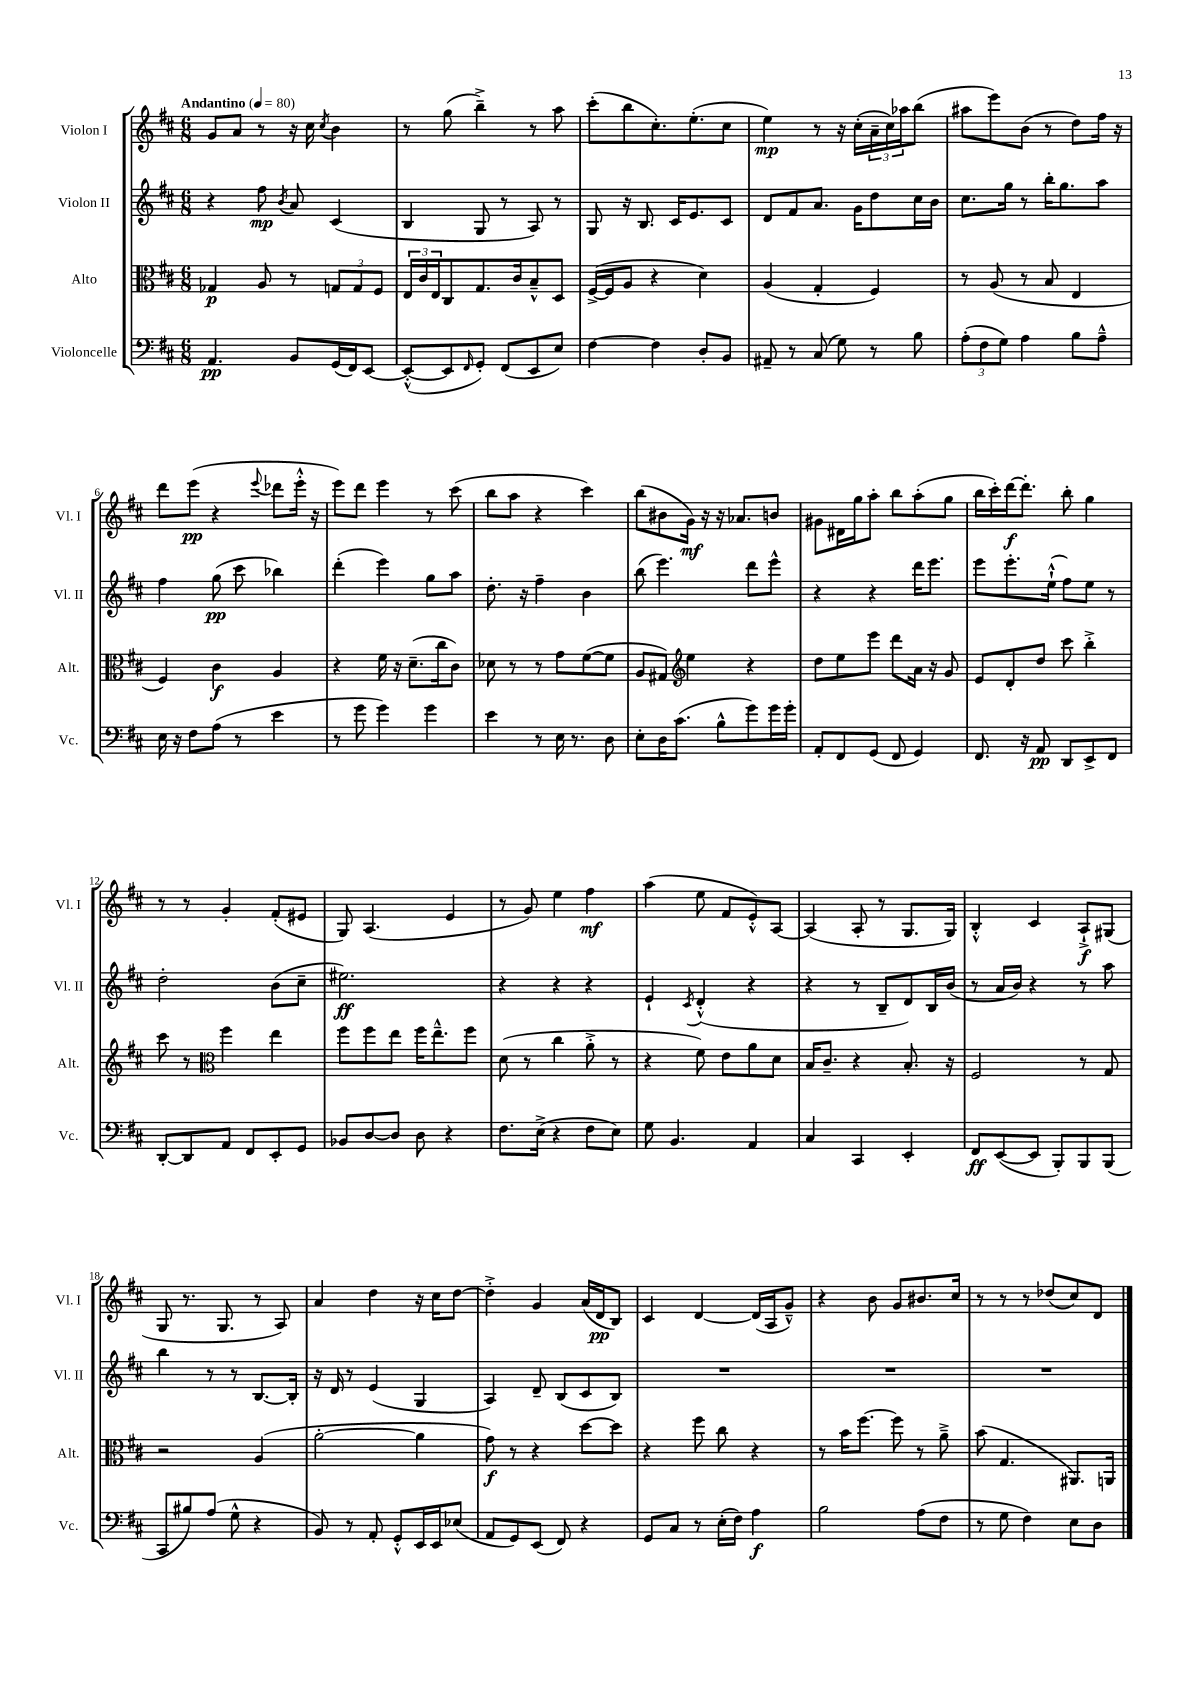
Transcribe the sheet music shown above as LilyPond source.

<<
\new StaffGroup <<
\new Staff = "s0" \with { instrumentName = "Violon I" shortInstrumentName = "Vl. I" } {
    \clef treble \key d \major \numericTimeSignature \time 6/8 \tempo "Andantino" 4 = 80
    g'8 a'8 r8 r16 cis''16 \acciaccatura { cis''8 } b'4 |
    r8 g''8( b''4--->) r8 a''8 |
    cis'''8-.( b''8 cis''8.-.) e''8.-.( cis''8 |
    e''4\mp) r8 r16 cis''16-.( \tuplet 3/2 { a'16-- cis''16) aes''16 } b''8( |
    ais''8 e'''8) b'8( r8 d''8) fis''16 r16 |
    d'''8 e'''8\pp( r4 \appoggiatura { e'''8 } des'''8 e'''16-.-^ r16 |
    e'''8) d'''8 e'''4 r8 cis'''8( |
    b''8 a''8 r4 cis'''4) |
    b''8( bis'8 g'16\mf) r16 r16 aes'8. b'8 |
    gis'8 dis'16 g''16 a''8-. b''8 a''8-.( g''8 |
    b''16 cis'''16-.) d'''16~\f d'''8.-. b''8-. g''4 |
    r8 r8 g'4-. fis'8-.( eis'8 |
    g8) a4.( e'4 |
    r8 g'8) e''4 fis''4\mf |
    a''4( e''8 fis'8 e'8-.-^) a8~ |
    a4( a8-. r8 g8. g16) |
    b4-.-^ cis'4 a8-!->\f gis8( |
    g8 r8. g8. r8 a8) |
    a'4 d''4 r16 cis''16 d''8~ |
    d''4-.-> g'4 a'16( d'16\pp b8) |
    cis'4 d'4~ d'16( a16 g'8---^) |
    r4 b'8 g'8 bis'8. cis''16 |
    r8 r8 r8 des''8( cis''8) d'8 \bar "|." |
}
\new Staff = "s1" \with { instrumentName = "Violon II" shortInstrumentName = "Vl. II" } {
    \clef treble \key d \major \numericTimeSignature \time 6/8
    r4 fis''8\mp \acciaccatura { b'8 } a'8 cis'4( |
    b4 g8 r8 a8) r8 |
    g8 r16 b8. cis'16 e'8. cis'8 |
    d'8 fis'8 a'8. g'16 d''8 cis''16 b'16 |
    cis''8. g''16 r8 b''16-. g''8. a''8 |
    fis''4 g''8\pp( cis'''8 bes''4) |
    d'''4-.( e'''4) g''8 a''8 |
    d''8.-. r16 fis''4-- b'4 |
    b''8( e'''4.) d'''8 e'''8-^ |
    r4 r4 d'''16 e'''8. |
    e'''8 e'''8.-. e''16-!-^( fis''8) e''8 r8 |
    d''2-. b'8( cis''8-- |
    eis''2.\ff) |
    r4 r4 r4 |
    e'4-! \acciaccatura { cis'8 } d'4-.-^( r4 |
    r4 r8 b8-- d'8) b16 b'16( |
    r8 a'16 b'16) r4 r8 a''8 |
    b''4 r8 r8 b8.~ b16-. |
    r16 d'16 r8 e'4( g4 |
    a4) d'8-- b8( cis'8 b8) |
    R2. |
    R2. |
    R2. \bar "|." |
}
\new Staff = "s2" \with { instrumentName = "Alto" shortInstrumentName = "Alt." } {
    \clef alto \key d \major \numericTimeSignature \time 6/8
    ges4\p a8 r8 \tuplet 3/2 { g8 g8 fis8 } |
    \tuplet 3/2 { e16 cis'16 e16 } cis8 g8. cis'16 b8---^ d8 |
    fis16~->( fis16 a8 r4 d'4) |
    a4( g4-. fis4) |
    r8 a8( r8 b8 e4 |
    fis4) cis'4\f a4 |
    r4 fis'16 r16 d'8.--( cis''16 cis'8) |
    des'8 r8 r8 g'8 fis'8~( fis'8 |
    a8 gis8) \clef treble e''4 r4 |
    d''8 e''8 e'''8 d'''8 a'16 r16 g'8 |
    e'8 d'8-. d''8 cis'''8 b''4-.-> |
    cis'''8 r8 \clef alto fis''4 e''4 |
    fis''8 fis''8 e''8 fis''16 e''8.---^ fis''8 |
    d'8( r8 cis''4 a'8-.-> r8 |
    r4 fis'8) e'8 a'8 d'8 |
    b16 cis'8.-- r4 b8.-. r16 |
    fis2 r8 g8 |
    r2 a4( |
    a'2~-. a'4 |
    g'8\f) r8 r4 d''8~ d''8 |
    r4 fis''8 cis''8 r4 |
    r8 b'16 fis''8.~ fis''8 r8 a'8---> |
    b'8( g4. ais,8.) a,16 \bar "|." |
}
\new Staff = "s3" \with { instrumentName = "Violoncelle" shortInstrumentName = "Vc." } {
    \clef bass \key d \major \numericTimeSignature \time 6/8
    a,4.\pp b,8 g,16( fis,16) e,8~ |
    e,8~-.-^( e,8 \grace { fis,16 } g,8-.) fis,8( e,8 e8) |
    fis4~ fis4 d8-. b,8 |
    ais,8-- r8 cis8( g8) r8 b8 |
    \tuplet 3/2 { a8-.( fis8 g8) } a4 b8 a8---^ |
    e16 r16 fis8 a8( r8 e'4 |
    r8 g'8 g'4) g'4 |
    e'4 r8 e16 r8. d8 |
    e8-. d16 cis'8.( b8-^ g'8) g'16 g'16-. |
    a,8-. fis,8 g,8( fis,8 g,4) |
    fis,8. r16 a,8\pp d,8 e,8-> fis,8 |
    d,8~-. d,8 a,8 fis,8 e,8-. g,8 |
    bes,8 d8~ d8 d8 r4 |
    fis8. e16->( r4 fis8 e8) |
    g8 b,4. a,4 |
    cis4 cis,4 e,4-. |
    fis,8\ff e,8~( e,8 b,,8-.) b,,8 b,,8( |
    cis,8 bis8) a8( g8-^ r4 |
    b,8) r8 a,8-. g,8-.-^ e,16 e,16 ees8( |
    a,8 g,8) e,8( fis,8) r4 |
    g,8 cis8 r8 e16-.( fis16) a4\f |
    b2 a8( fis8 |
    r8 g8 fis4) e8 d8 \bar "|." |
}
>>
>>
